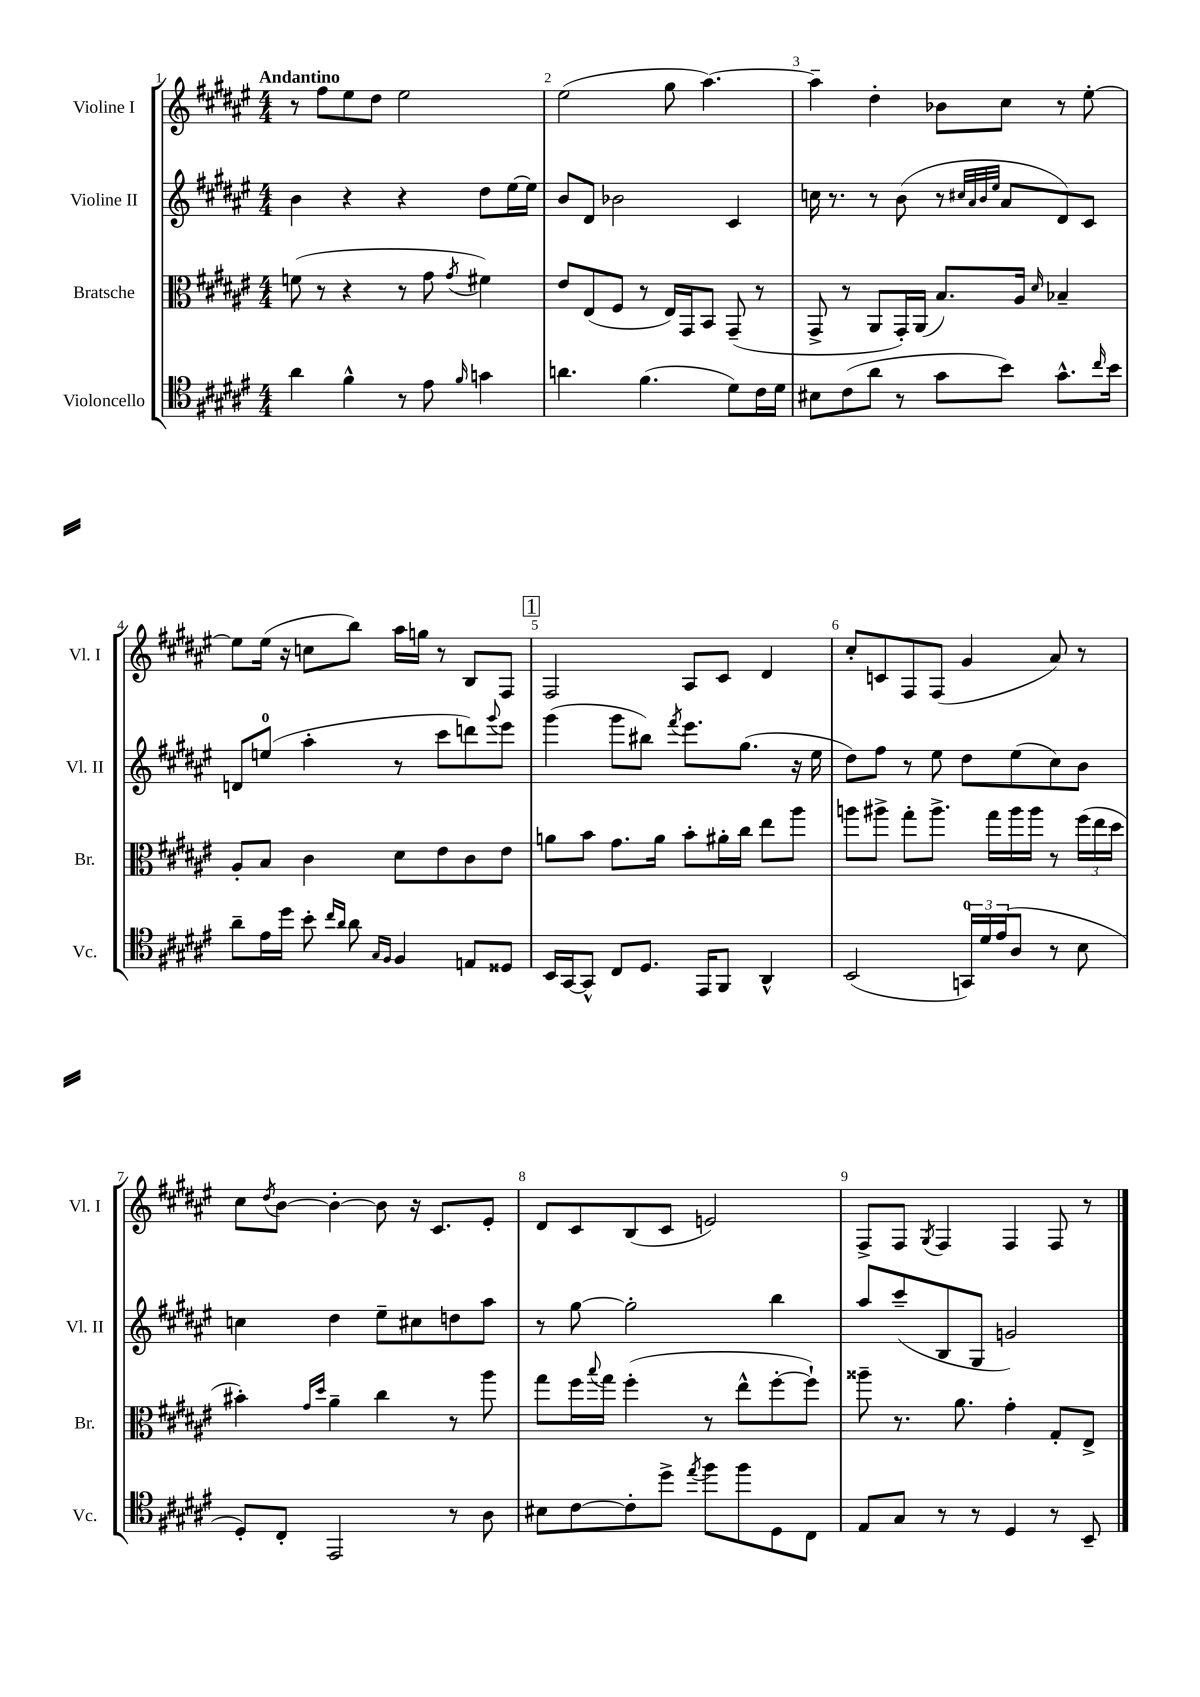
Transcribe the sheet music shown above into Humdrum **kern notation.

**kern	**kern	**kern	**kern
*staff4	*staff3	*staff2	*staff1
*clefC4	*clefC3	*clefG2	*clefG2
*k[f#c#g#d#a#e#]	*k[f#c#g#d#a#e#]	*k[f#c#g#d#a#e#]	*k[f#c#g#d#a#e#]
*M4/4	*M4/4	*M4/4	*M4/4
4a#\	(8f\	4b\	8r
.	8r	.	8ff#\L
4f#^^\	4r	4r	8ee#\
.	.	.	8dd#\J
8r	8r	4r	2ee#\
8e#\	8g#\	.	.
16qqf#/	8qg#/	.	.
4g\	4f#\)	8dd#\L	.
.	.	[16ee#\L	.
.	.	16ee#\]JJ	.
=	=	=	=
4.a\	8e#/L	8b/L	(2ee#\
.	(8E#/	8d#/J	.
.	8F#/J	2b-\	.
(4.f#\	8r	.	.
.	16E#/LL)	.	8gg#\
.	16GG#/J	.	.
.	8BB/J	.	[4.aa#\)
8d#\L)	(8GG#~/	4c#/	.
16c#\L	8r	.	.
16d#\JJ	.	.	.
=	=	=	=
8B#\L	8GG#^/	16cc\	4aa#~\]
.	.	8.r	.
(8c#\	8r	.	.
8a#\J	8AA#/L	8r	4dd#'\
8r	16GG#'/L)	(8b\	.
.	(16AA#/JJ	.	.
8g#\L	8.B/L)	8r	8b-\L
.	.	32qqcc#/LLL	.
.	.	32qqa#/	.
.	.	32qqb/	.
.	.	32qqee#/JJJ	.
8b\J)	.	8a#/L	8cc#\J
.	16A#/Jk	.	.
.	16qqd#/	.	.
8.g#^^\L	4B-~/	8d#/)	8r
.	.	8c#/J	[8ee#'\
16qqcc#/	.	.	.
16b\Jk	.	.	.
=	=	=	=
8a#~\L	8A#'/L	8d/L	8ee#\]L
16e#\L	8B/J	(8ee/J	(16ee#\Jk
16dd#\JJ	.	.	16r
8b'\	4c#\	4aa#'\	8cc\L
16qqcc#/LL	.	.	.
16qqa#/JJ	.	.	.
8a#\	.	.	8bb\J)
16qqG#/LL	.	.	.
16qqF#/JJ	.	.	.
4F#/	8d#\L	8r	16aa#\LL
.	.	.	16gg\JJ
.	8e#\	8ccc#\L	8r
8E/L	8c#\	8ddd\)	8B/L
.	.	8qqggg#/	.
8D##/J	8e#\J	8eee#\J	8F#/J
=	=	=	=
16BB/LL	8a\L	(4ggg#\	2F#/
[16GG#/J	.	.	.
8GG#^^/]J	8b\J	.	.
8C#/L	8.g#\L	8ggg#\L	.
8.D#/J	.	8bb#\J)	.
.	16a\Jk	.	.
.	.	8qfff#/	.
.	8b'\L	8.eee#\L	8A#/L
16EE#/LK	.	.	.
8FF#/J	16a#'\L	.	8c#/J
.	16cc#\JJ	(8.gg#\J	.
4AA#^^/	8ee#\L	.	4d#/
.	8aa#\J	16r	.
.	.	16ee#\	.
=	=	=	=
(2BB/	8aa\L	8dd#\L)	8cc#'/L
.	8aa#^\J	8ff#\J	8c/
.	8gg#'\L	8r	8F#/
.	8.aa#^\J	8ee#\	(8F#/J
24GG/LL)	.	8dd#\L	4g#/
24d#/	.	.	.
.	16gg#\LL	.	.
(24e#/J	.	.	.
8A#/J	16aa#\	(8ee#\	.
.	16aa#\JJ	.	.
8r	8r	8cc#\)	8a#/)
8B\	(24ff#\LL	8b\J	8r
.	24ee#\	.	.
.	24dd#\JJ	.	.
=	=	=	=
8D#'/L)	4b#'\)	4cc\	8cc#\L
.	.	.	8qdd#/
8C#'/J	.	.	[8b\J
.	16qqg#/LL	.	.
.	16qqdd#/JJ	.	.
2EE#/	4a#~\	4dd#\	4b'\_
.	4cc#\	8ee#~\L	8b\]
.	.	8cc#\	16r
.	.	.	8.c#/L
8r	8r	8dd\	.
8A#\	8aa#\	8aa#\J	8e#'/J
=	=	=	=
8B#\L	8gg#\L	8r	8d#/L
[8c#\	16ff#\L	[8gg#\	8c#/
.	8qqbb/	.	.
.	16gg#\JJ	.	.
8c#'\]	(4ff#'\	2gg#'\]	(8B/
8dd#^\J	.	.	8c#/J
8qee#/	.	.	.
8ff#\L	8r	.	2e/)
8ff#\	8ee#^^\L	.	.
8D#\	[8ff#'\	4bb\	.
8C#\J	8ff#`\]J)	.	.
=	=	=	=
8E#/L	8aa##~\	8aa#/L	8F#^/L
8G#/J	8.r	(8ccc#~/	8F#/J
.	.	.	8qG#/
8r	.	8B/	4F#/
.	8.a#\	.	.
8r	.	8G#/J	.
4D#/	4g#'\	2g/)	4F#/
8r	8G#'/L	.	8F#/
8BB~/	8E#^/J	.	8r
==	==	==	==
*-	*-	*-	*-
